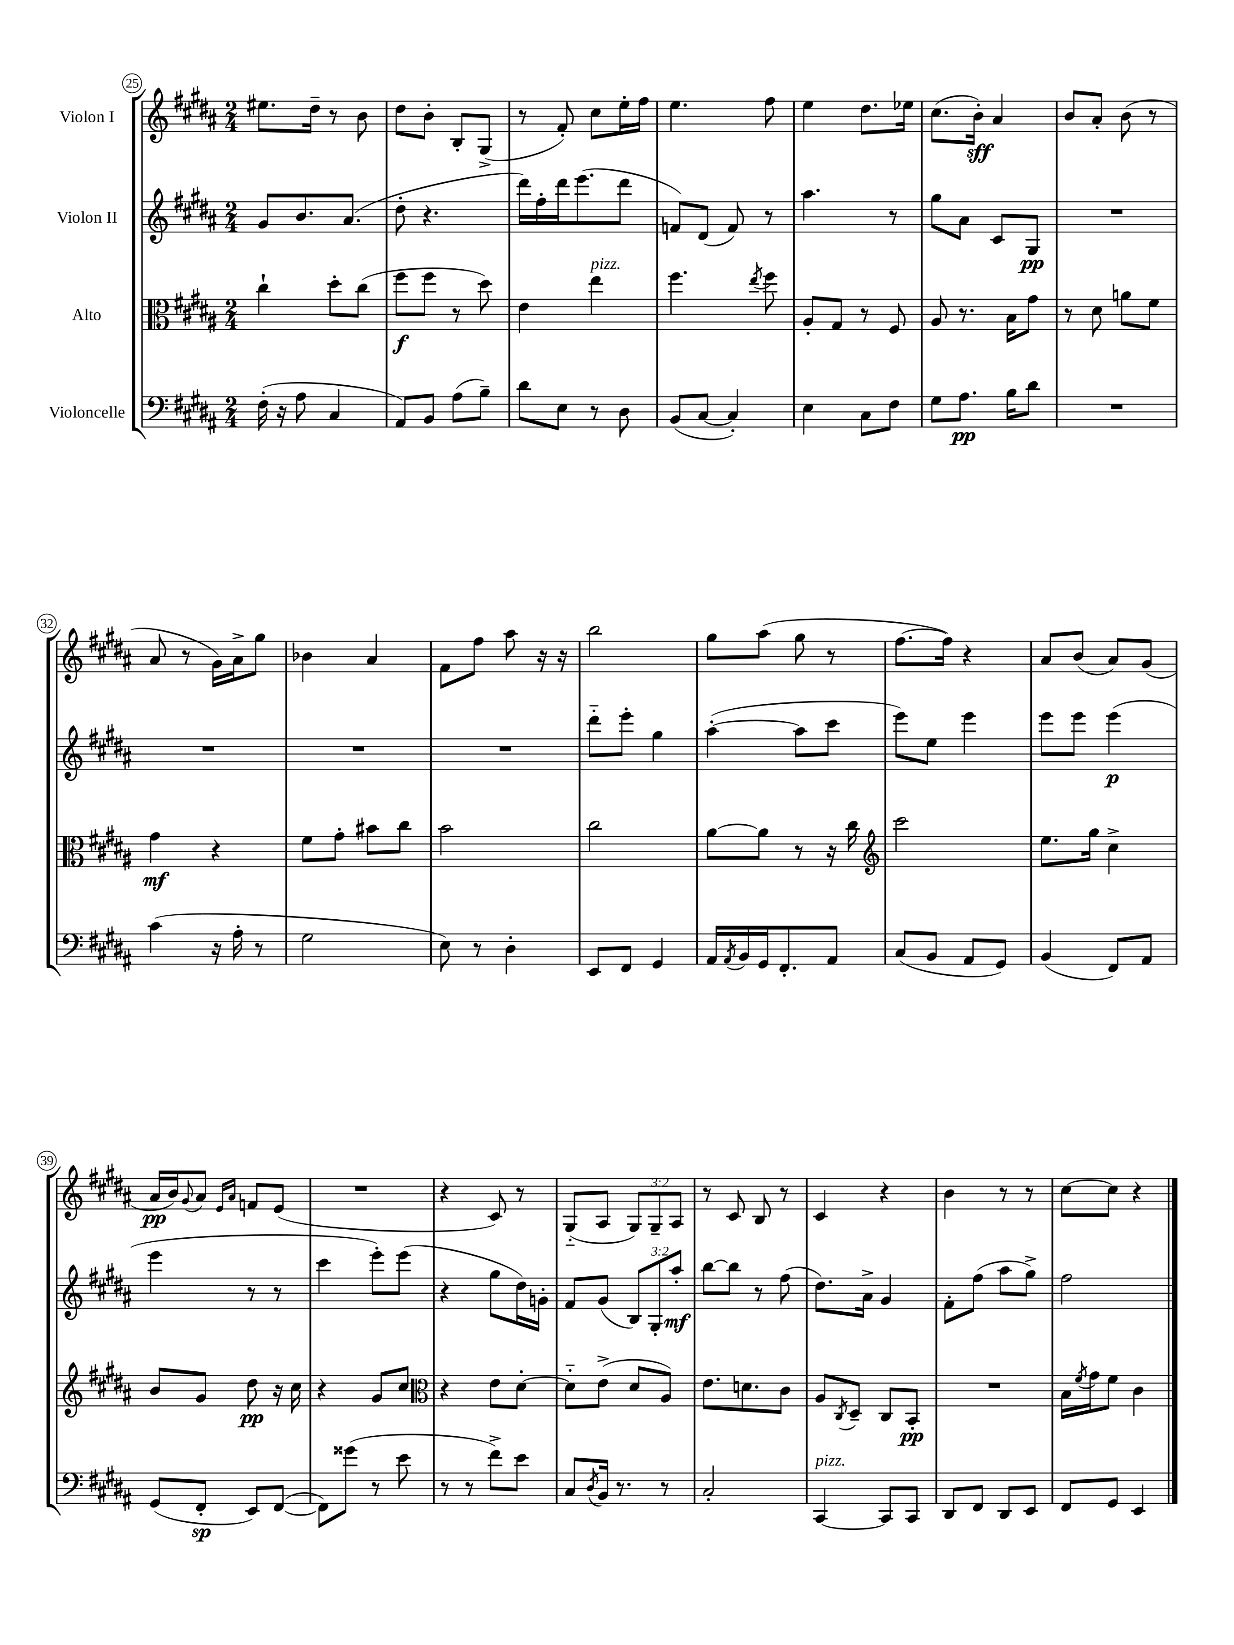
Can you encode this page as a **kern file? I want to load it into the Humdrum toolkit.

**kern	**dynam	**kern	**dynam	**kern	**dynam	**kern	**dynam
*part4	*part4	*part3	*part3	*part2	*part2	*part1	*part1
*staff4	*staff4	*staff3	*staff3	*staff2	*staff2	*staff1	*staff1
*I"Violoncelle	*	*I"Alto	*	*I"Violon II	*	*I"Violon I	*
*clefF4	*	*clefC3	*	*clefG2	*	*clefG2	*
*k[f#c#g#d#a#]	*	*k[f#c#g#d#a#]	*	*k[f#c#g#d#a#]	*	*k[f#c#g#d#a#]	*
*M2/4	*	*M2/4	*	*M2/4	*	*M2/4	*
=25	=25	=25	=25	=25	=25	=25	=25
(16F#'\	.	4cc#`\	.	8g#/L	.	8.ee#X\L	.
16r	.	.	.	.	.	.	.
8A#\	.	.	.	8.b/	.	.	.
.	.	.	.	.	.	16dd#~\Jk	.
4C#/	.	8dd#'\L	.	.	.	8r	.
.	.	.	.	(8.a#/J	.	.	.
.	.	(8cc#\J	.	.	.	8b\	.
=26	=26	=26	=26	=26	=26	=26	=26
8AA#/L)	.	8ff#\L	f	8dd#'\	.	8dd#\L	.
8BB/J	.	8ff#\J	.	4.r	.	8b'\J	.
(8A#\L	.	8r	.	.	.	8B'/L	.
8B~\J)	.	8dd#\)	.	.	.	(8G#^/J	.
=27	=27	=27	=27	=27	=27	=27	=27
8d#\L	.	4e\	.	16ddd#\LL)	.	8r	.
.	.	.	.	16ff#'\	.	.	.
8E\J	.	.	.	16ddd#\J	.	8f#'/)	.
.	.	.	.	(8.eee\	.	.	.
!	!	!LO:TX:a:i:t=pizz.	!	!	!	!	!
8r	.	4ee\	.	.	.	8cc#\L	.
8D#\	.	.	.	8ddd#\J	.	16ee'\L	.
.	.	.	.	.	.	16ff#\JJ	.
=28	=28	=28	=28	=28	=28	=28	=28
(8BB/L	.	4.ff#\	.	8fn/L)	.	4.ee\	.
[8C#/J	.	.	.	(8d#/J	.	.	.
4C#'/])	.	.	.	8f/)	.	.	.
.	.	8qee/	.	.	.	.	.
.	.	8ff#\	.	8r	.	8ff#\	.
=29	=29	=29	=29	=29	=29	=29	=29
4E\	.	8A#'/L	.	4.aa#\	.	4ee\	.
.	.	8G#/J	.	.	.	.	.
8C#\L	.	8r	.	.	.	8.dd#\L	.
8F#\J	.	8F#/	.	8r	.	.	.
.	.	.	.	.	.	16ee-X\Jk	.
=30	=30	=30	=30	=30	=30	=30	=30
8G#\L	.	8A#/	.	8gg#\L	.	(8.cc#\L	.
8.A#\J	pp	8.r	.	8a#\J	.	.	.
.	.	.	.	.	.	16b'\Jk)	sff
.	.	.	.	8c#/L	.	4a#/	.
16B\KL	.	16B\KL	.	.	.	.	.
8d#\J	.	8g#\J	.	8G#/J	pp	.	.
=31	=31	=31	=31	=31	=31	=31	=31
2r	.	8r	.	2r	.	8b/L	.
.	.	8d#\	.	.	.	8a#'/J	.
.	.	8an\L	.	.	.	(8b\	.
.	.	8f#\J	.	.	.	8r	.
!!LO:LB:g=z
=32	=32	=32	=32	=32	=32	=32	=32
(4c#\	.	4g#\	mf	2r	.	8a#/	.
.	.	.	.	.	.	8r	.
16r	.	4r	.	.	.	16g#\LL)	.
16A#'\	.	.	.	.	.	16a#^\J	.
8r	.	.	.	.	.	8gg#\J	.
=33	=33	=33	=33	=33	=33	=33	=33
2G#\	.	8f#\L	.	2r	.	4b-X\	.
.	.	8g#'\J	.	.	.	.	.
.	.	8b#X\L	.	.	.	4a#/	.
.	.	8cc#\J	.	.	.	.	.
=34	=34	=34	=34	=34	=34	=34	=34
8E\)	.	2b\	.	2r	.	8f#\L	.
8r	.	.	.	.	.	8ff#\J	.
4D#'\	.	.	.	.	.	8aa#\	.
.	.	.	.	.	.	16r	.
.	.	.	.	.	.	16r	.
=35	=35	=35	=35	=35	=35	=35	=35
8EE/L	.	2cc#\	.	8ddd#\L	.	2bb\	.
8FF#/J	.	.	.	8eee'\J	.	.	.
4GG#/	.	.	.	4gg#\	.	.	.
=36	=36	=36	=36	=36	=36	=36	=36
16AA#/LL	.	[8a#\L	.	([4aa#'\	.	8gg#\L	.
8qAA#/	.	.	.	.	.	.	.
16BB/	.	.	.	.	.	.	.
16GG#/J	.	8a#\J]	.	.	.	(8aa#\J	.
8.FF#'/	.	.	.	.	.	.	.
.	.	8r	.	8aa#\L]	.	8gg#\	.
8AA#/J	.	16r	.	8ccc#\J	.	8r	.
.	.	16cc#\	.	.	.	.	.
=37	=37	=37	=37	=37	=37	=37	=37
*	*	*clefG2	*	*	*	*	*
(8C#/L	.	2ccc#\	.	8eee\L)	.	[8.ff#\L	.
8BB/J	.	.	.	8ee\J	.	.	.
.	.	.	.	.	.	16ff#\Jk])	.
8AA#/L	.	.	.	4eee\	.	4r	.
8GG#/J)	.	.	.	.	.	.	.
=38	=38	=38	=38	=38	=38	=38	=38
(4BB/	.	8.ee\L	.	8eee\L	.	8a#/L	.
.	.	.	.	8eee\J	.	(8b/J	.
.	.	16gg#\Jk	.	.	.	.	.
8FF#/L)	.	4cc#^\	.	(4eee\	p	8a#/L)	.
8AA#/J	.	.	.	.	.	(8g#/J	.
!!LO:LB:g=z
=39	=39	=39	=39	=39	=39	=39	=39
(8GG#/L	.	8b/L	.	4eee\	.	16a#/LL	pp
.	.	.	.	.	.	16b/J)	.
.	.	.	.	.	.	8qqg#/	.
8FF#'/J	sp	8g#/J	.	.	.	8a#/J	.
.	.	.	.	.	.	16qqe/LL	.
.	.	.	.	.	.	16qqa#/JJ	.
8EE/L)	.	8dd#\	pp	8r	.	8fn/L	.
([8FF#/J	.	16r	.	8r	.	(8e/J	.
.	.	16cc#\	.	.	.	.	.
=40	=40	=40	=40	=40	=40	=40	=40
8FF#\L])	.	4r	.	4ccc#\	.	2r	.
(8g##X\J	.	.	.	.	.	.	.
8r	.	8g#/L	.	8eee'\L)	.	.	.
8e\	.	8cc#/J	.	(8eee\J	.	.	.
=41	=41	=41	=41	=41	=41	=41	=41
*	*	*clefC3	*	*	*	*	*
8r	.	4r	.	4r	.	4r	.
8r	.	.	.	.	.	.	.
8f#^\L)	.	8e\L	.	8gg#\L	.	8c#/)	.
8e\J	.	[8d#'\J	.	16dd#\L)	.	8r	.
.	.	.	.	16gn'\JJ	.	.	.
=42	=42	=42	=42	=42	=42	=42	=42
8C#/L	.	8d#\L]	.	8f#/L	.	(8G#/L	.
8qD#/	.	.	.	.	.	.	.
16BB/Jk	.	(8e^\J	.	(8g#/J	.	8A#/J	.
8.r	.	.	.	.	.	.	.
.	.	8d#/L	.	12B/L)	.	12G#/L)	.
.	.	.	.	12G#'/	.	12G#~/	.
8r	.	8A#/J)	.	.	.	.	.
.	.	.	.	12aa#'/J	mf	12A#/J	.
=43	=43	=43	=43	=43	=43	=43	=43
2C#'/	.	8.e\L	.	[8bb\L	.	8r	.
.	.	.	.	8bb\J]	.	8c#/	.
.	.	8.dn\	.	.	.	.	.
.	.	.	.	8r	.	8B/	.
.	.	8c#\J	.	(8ff#\	.	8r	.
=44	=44	=44	=44	=44	=44	=44	=44
!LO:TX:a:i:t=pizz.	!	!	!	!	!	!	!
[4CC#/	.	8A#/L	.	8.dd#\L)	.	4c#/	.
.	.	8qC#/	.	.	.	.	.
.	.	8D#~/J	.	.	.	.	.
.	.	.	.	16a#^\Jk	.	.	.
8CC#/L]	.	8C#/L	.	4g#/	.	4r	.
8CC#/J	.	8BB'/J	pp	.	.	.	.
=45	=45	=45	=45	=45	=45	=45	=45
8DD#/L	.	2r	.	8f#'\L	.	4b\	.
8FF#/J	.	.	.	(8ff#\J	.	.	.
8DD#/L	.	.	.	8aa#\L	.	8r	.
8EE/J	.	.	.	8gg#^\J)	.	8r	.
=46	=46	=46	=46	=46	=46	=46	=46
8FF#/L	.	16B\LL	.	2ff#\	.	[8cc#\L	.
.	.	8qf#/	.	.	.	.	.
.	.	16g#\J	.	.	.	.	.
8GG#/J	.	8f#\J	.	.	.	8cc#\J]	.
4EE/	.	4c#\	.	.	.	4r	.
==	==	==	==	==	==	==	==
*-	*-	*-	*-	*-	*-	*-	*-
